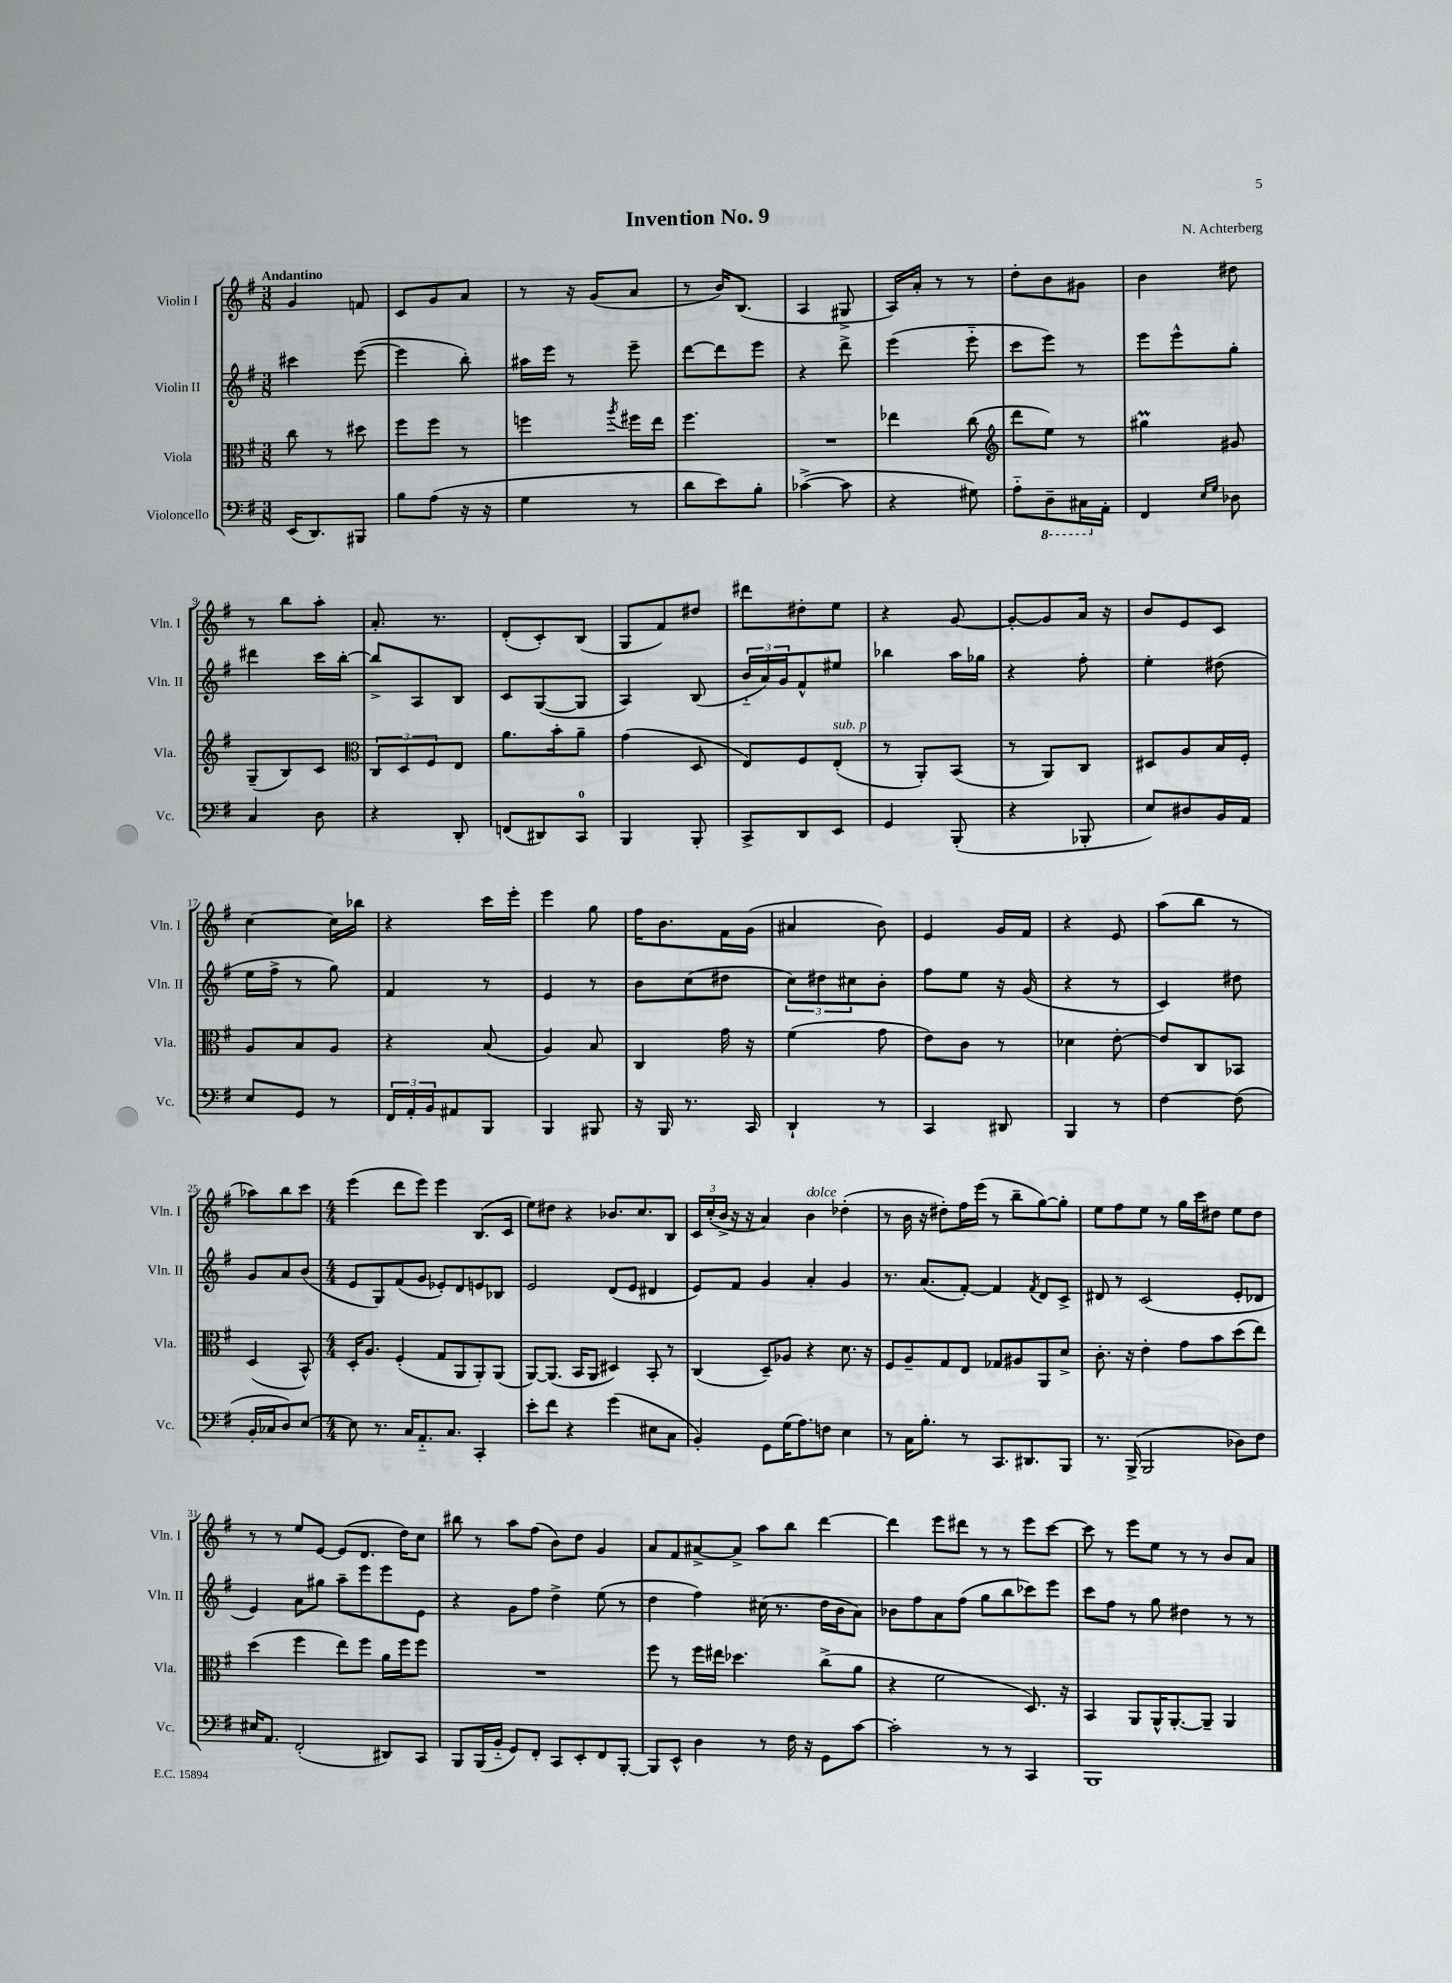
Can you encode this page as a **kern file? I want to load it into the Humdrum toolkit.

**kern	**kern	**kern	**kern
*part4	*part3	*part2	*part1
*staff4	*staff3	*staff2	*staff1
*I"Violoncello	*I"Viola	*I"Violin II	*I"Violin I
*I'Vc.	*I'Vla.	*I'Vln. II	*I'Vln. I
*clefF4	*clefC3	*clefG2	*clefG2
*k[f#]	*k[f#]	*k[f#]	*k[f#]
*M3/8	*M3/8	*M3/8	*M3/8
=1	=1	=1	=1
!	!	!	!LO:TX:a:B:t=Andantino
(16EE/KL	8cc\	4ccc#X\	4g/
8.DD/)	.	.	.
.	8r	.	.
8BBB#X/J	8dd#X\	([8eee\	8fn/
=2	=2	=2	=2
8B\L	8ff#\L	4eee\]	8c/L
(8A\J	8ff#\J	.	8g/
16r	8r	8bb'\)	8a/J
16r	.	.	.
=3	=3	=3	=3
4G\	4ffn\	16aa#X\LL	8r
.	.	16eee\JJ	.
.	.	8r	16r
.	.	.	(16g/KL
.	8qaa/	.	.
8r	16ff#X\LL	8eee~\	8a/J
.	16ee\JJ	.	.
=4	=4	=4	=4
8d\L	4.ff#\	[8ddd\L	8r
8e\)	.	8ddd\]	16b/KL)
.	.	.	(8.B/J
8B'\J	.	8eee\J	.
=5	=5	=5	=5
([4c-X^\	4.r	4r	4A/
8c-\]	.	8ddd^\	8G#X^/
=6	=6	=6	=6
4r	4ee-X\	(4eee\	16A/LL)
.	.	.	16a'/JJ
.	.	.	8r
8G#X\)	(8cc\	8eee\	8r
=7	=7	=7	=7
*	*clefG2	*	*
8A\L	8ddd\L	8ccc\L	8dd'\L
*8ba	*	*	*
8DD~\	8ee\J)	8eee\J)	8b\
16CC#X\L	8r	8r	8g#X\J
*X8ba	*	*	*
16AA'\JJ	.	.	.
=8	=8	=8	=8
4FF#/	4gg#Xm\	8eee\L	4b\
.	.	8eee^^\	.
16qqE/LL	.	.	.
16qqG/JJ	.	.	.
8D-X\	8g#X/	8gg'\J	8dd#X\
!!LO:LB:g=z
=9	=9	=9	=9
4C/	(8G~/L	4ddd#X\	8r
.	8B/)	.	8bb\L
8D\	8c/J	16ccc\LL	8aa'\J
.	.	[16bb'\JJ	.
=10	=10	=10	=10
*	*clefC3	*	*
4r	12C/L	8bb^/L]	8.a'/
.	12D/	.	.
.	.	8A/	.
.	12F#/	.	.
.	.	.	8.r
8DD'/	8E/J	8B/J	.
=11	=11	=11	=11
(8FFn/L	8.a\L	8c/L	(8d'/L
8DD#X/)	.	([8G/	8c'/)
.	16b'\k	.	.
8CC/J	8a~\J	8G/J]	(8B/J
=12	=12	=12	=12
4BBB/	(4g\	4A/)	8G/L
.	.	.	8f#/)
8BBB'/	8D/	(8B/	8dd#X/J
=13	=13	=13	=13
8CC^/L	8E/L)	24b/LL	8ddd#X\L
.	.	24a/)	.
.	.	24g/J	.
8DD/	8F#/	8f#^^/	8dd#X'\
!	!LO:TX:a:i:t=sub. p	!	!
8EE/J	(8E'/J	8ee#X/J	8ee\J
=14	=14	=14	=14
4GG/	8r	4bb-X\	4r
.	8AA'/L)	.	.
(8BBB'/	(8BB/J	16aa\LL	[8g/
.	.	16gg-X\JJ	.
=15	=15	=15	=15
4r	8r	4r	8g'/L_
.	8AA/L)	.	8g/]
8BBB-X'/	8C/J	8ff#'\	16a/Jk
.	.	.	16r
=16	=16	=16	=16
8E/L)	8D#X/L	4ee'\	8b/L
8D#X/	8A/	.	8e/
16BB/L	16B/L	(8dd#X\	8c/J
16AA/JJ	16F#'/JJ	.	.
!!LO:LB:g=z
=17	=17	=17	=17
8E/L	8A/L	16ee\LL	[4cc\
.	.	16ff#^\JJ	.
8GG/J	8B/	8r	.
8r	8A/J	8gg\)	16cc\LL]
.	.	.	16bb-X\JJ
=18	=18	=18	=18
24FF#/LL	4r	4f#/	4r
24AA'/	.	.	.
24BB/J	.	.	.
8AA#X/	.	.	.
8BBB/J	(8B/	8r	16ccc\LL
.	.	.	16eee'\JJ
=19	=19	=19	=19
4BBB/	4A/)	4e/	4eee\
8BBB#X/	8B/	8r	8gg\
=20	=20	=20	=20
16r	4C/	8b\L	16ff#\KL
16BBB/	.	.	8.b\
8.r	.	(8cc\	.
.	16g\	8dd#X\J	16f#\L
16CC/	16r	.	(16g\JJ
=21	=21	=21	=21
4DD`/	(4f#\	12cc\L)	4a#X/
.	.	12dd#X\	.
.	.	12cc#X\	.
8r	8g\	8b'\J	8b\)
=22	=22	=22	=22
4CC/	8e\L)	8ff#\L	4e/
.	8c\J	8ee\J	.
8DD#X/	8r	16r	16g/LL
.	.	(16g/	16f#/JJ
=23	=23	=23	=23
4BBB/	4d-X\	4r	4r
8r	[8e'\	8r	8e/
=24	=24	=24	=24
[4F#\	8e/L]	4c/)	(8aa\L
.	8C/	.	8bb\J
(8F#\]	8BB-X/J	8dd#X\	8r
!!LO:LB:g=z
=25	=25	=25	=25
16BB'/LL	(4D/	8g/L	8aa-X\L)
16C-X/J	.	.	.
8D/)	.	8a/	8bb\
[8E/J	8BB^^/)	(8b/J	8ccc\J
=26	=26	=26	=26
*M4/4	*M4/4	*M4/4	*M4/4
8E\]	16D'/KL	8e/L	(4eee\
.	8.A/J	.	.
8.r	.	8G/)	.
.	(4F#'/	(8f#/	8ddd\L
16C/KL	.	.	.
8.AA/	.	8g/J	8eee\J)
.	8G/L	8e-X'/L)	4eee\
8.C/J	.	.	.
.	8AA/	8d/	.
4CC'/	8AA'/)	8en/	(8.B/L
.	(8AA/J	8B-X/J	.
.	.	.	16c/Jk
=27	=27	=27	=27
8e'\L	[8AA/L)	2e/	8ee\L)
8f#\J	(8.AA/J]	.	8dd#X\J
4r	.	.	4r
.	16BB/KL	.	.
.	8AA/J	.	.
(4g\	4D#X/)	(8d/L	8.b-X/L
.	.	8e/J	.
.	.	.	8.cc/
8E#X\L	8BB'/	4d#X/	.
8C\J	8r	.	8B/J
=28	=28	=28	=28
4BB'/)	(4C/	8e/L)	24c/LL
.	.	.	(24cc'/
.	.	.	24b^/JJ
.	.	8f#/J	16r
.	.	.	16r
8GG\L	8D~/L)	4g/	4a/)
(16G\K	8A-X/J	.	.
8.A\)	.	.	.
!	!	!	!LO:TX:a:i:t=dolce
.	4r	4a'/	4b\
8Fn\J	.	.	.
4E\	8.d\	4g/	(4dd-X'\
.	16r	.	.
=29	=29	=29	=29
8r	8F#/L	8.r	8r
16C\KL	8A~/	.	16b\
8.B'\J	.	(8.a/L	16r
.	8G/	.	8dd#X'\L)
8r	8E/J	[8f#'/J)	16ff#\L
.	.	.	(16eee\JJ
8.CC/L	8G-X/L	4f#/]	8r
.	8A#X/	.	8bb~\L
8.DD#X/	.	.	.
.	.	8qf#/	.
.	8AA/	8d/L	[8gg\)
8BBB/J	8d^/J	8c^/J	8gg'\J]
=30	=30	=30	=30
8.r	8.c'\	8d#X/	8ee\L
.	.	8r	8ff#\
(16BBB^/	16r	.	.
2BBB/	4e'\	(2c/	8ee\J
.	.	.	8r
.	8g\L	.	16gg\LL
.	.	.	16ccc\J
.	8b\	.	8dd#X\J
8D-X\L)	(8dd\	8e'/L	8ee\L
8F#\J	8ee\J)	8d-X/J	8dd#\J
!!LO:LB:g=z
=31	=31	=31	=31
16E#X/KL	(4dd\	4e/)	8r
8.AA/J	.	.	.
.	.	.	8r
(2FF#'/	4ff#\	8a\L	8ee/L
.	.	8gg#X\J	[8e/J
.	8ee\L)	8aa~\L	(8e/L]
.	8ff#\J	8eee\	8.d/J
8DD#X/L)	16a\LL	8eee\	.
.	16ff#\J	.	16dd\KL)
8CC/J	8ff#\J	8e\J	8cc\J
=32	=32	=32	=32
8BBB/L	1r	4r	8bb#X\
(16BBB/L	.	.	8r
16BB/JJ	.	.	.
8GG/L)	.	8g\L	8aa\L
8FF#'/J	.	8ff#\J	(8ff#\J
8CC/L	.	4dd^\	8b\L)
8EE'/	.	.	8dd\J
8FF#/	.	(8ee\	4g/
[8BBB'/J	.	8r	.
=33	=33	=33	=33
8BBB/L]	8ff#\	4dd\	8a/L
8EE^^/J	8r	.	8f#/
4D\	16ff#\LL	4ff#\)	[8a#X^/
.	16ee#X\JJ	.	.
.	4.dd-X\	.	8a#^/J]
8r	.	(16cc#X\	8aa\L
.	.	8.r	.
16F#\	.	.	8bb\J
16r	.	.	.
8GG\L	(8cc^\L	16dd\LL	[4ddd\
.	.	16b\J	.
[8c\J	8a\J	8a\J)	.
=34	=34	=34	=34
2c'\]	4r	8b-X\L	4ddd\]
.	.	8ff#\	.
.	2f#\	8a\	8eee\L
.	.	(8ff#\J	8ddd#X\J
8r	.	8gg\L	8r
8r	.	8bb\	8r
4CC/	8.D/)	8ccc-X\)	8eee\L
.	.	8eee\J	[8ccc\J
.	16r	.	.
=35	=35	=35	=35
1BBB	4BB/	8ccc\L	8ccc\]
.	.	8ff#\J	8r
.	8AA/L	8r	8eee\L
.	16AA^^/K	8gg\	8ee\J
.	[8.AA'/	.	.
.	.	4dd#X\	8r
.	8AA~/J]	.	8r
.	4AA/	8r	8b/L
.	.	8r	8a/J
==	==	==	==
*-	*-	*-	*-
